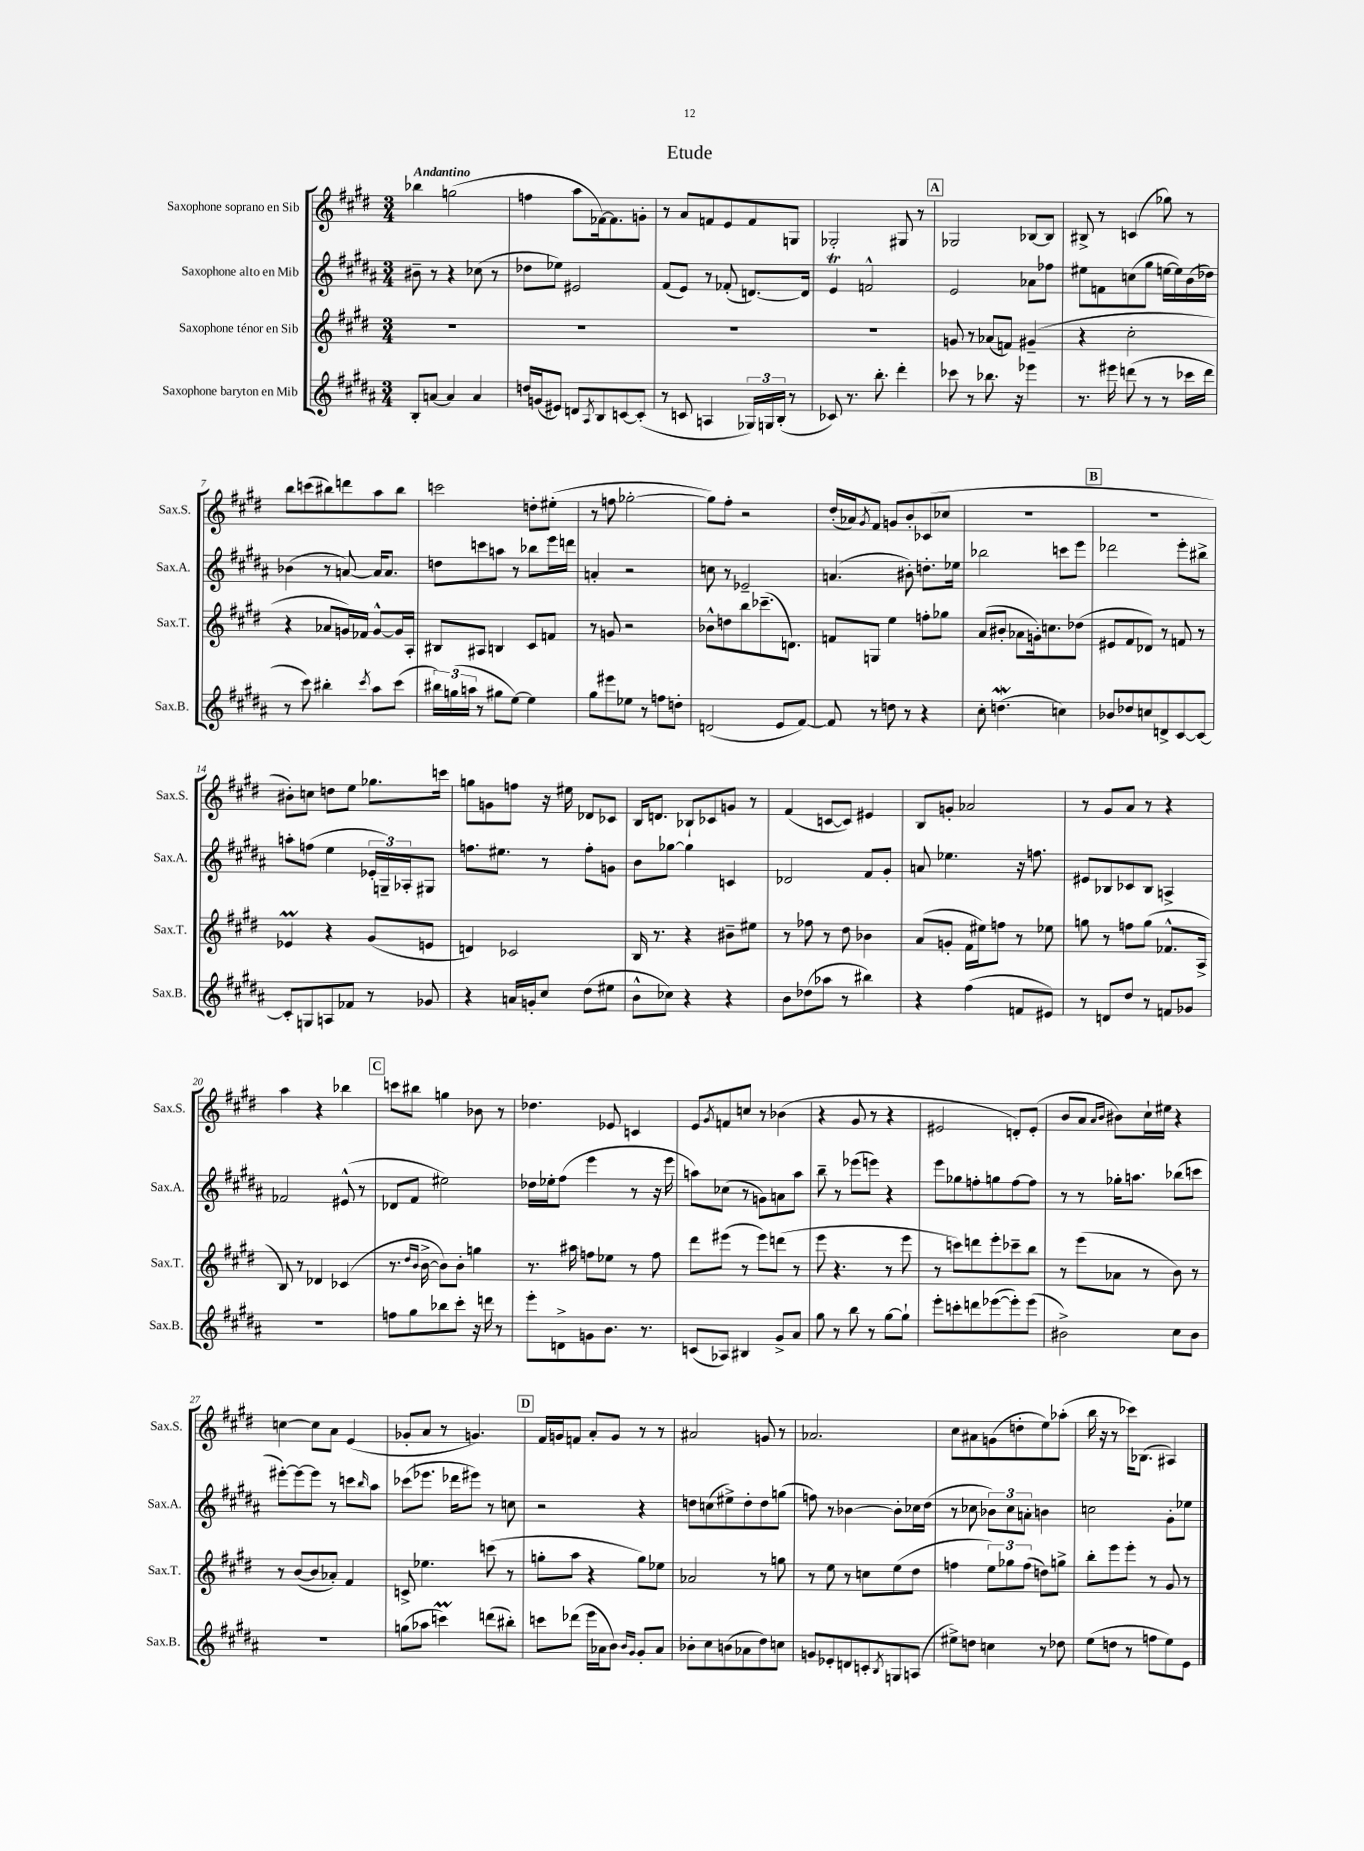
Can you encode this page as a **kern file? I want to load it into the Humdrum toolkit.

**kern	**kern	**kern	**kern
*part4	*part3	*part2	*part1
*staff4	*staff3	*staff2	*staff1
*I"Saxophone baryton en Mib	*I"Saxophone ténor en Sib	*I"Saxophone alto en Mib	*I"Saxophone soprano en Sib
*I'Sax.B.	*I'Sax.T.	*I'Sax.A.	*I'Sax.S.
*clefG2	*clefG2	*clefG2	*clefG2
*k[f#c#g#d#a#]	*k[f#c#g#d#]	*k[f#c#g#d#a#]	*k[f#c#g#d#]
*M3/4	*M3/4	*M3/4	*M3/4
=1	=1	=1	=1
!	!	!	!LO:TX:a:B:t=Andantino
8B'/L	2.r	8b#X~\	4bb-X\
[8an/J	.	8r	.
4a/]	.	4r	(2ggn\
4a/	.	(8cc-X\	.
.	.	8r	.
=2	=2	=2	=2
16ddn/LL	2.r	8dd-X\L	4ffn\
(16gn/J	.	.	.
8e#X/J)	.	8ee-X\J)	.
8dn/L	.	2e#X/	8aa\L
8qA#/	.	.	.
8B/	.	.	[16f-X\k)
.	.	.	8.f-\]
[8cn/	.	.	.
(8c'/J]	.	.	8gn'\J
=3	=3	=3	=3
8r	2.r	(8f#/L	8r
8cn/	.	8e/J)	8a/L
4An/	.	8r	8fn/
.	.	(8f-X'/	8e/
24G-X/LL)	.	[8.dn/L)	8f/
24Gn/	.	.	.
(24B'/JJ	.	.	.
8r	.	.	8Gn/J
.	.	16d/Jk]	.
=4	=4	=4	=4
8c-X/)	2.r	4eT/	2G-X'/
8.r	.	.	.
.	.	2fn^^/	.
8.bb'\	.	.	.
4ddd#'\	.	.	8G#X/
.	.	.	8r
!!LO:REH:place=s1:t=A
=5	=5	=5	=5
8ccc-X\	8gn/	2e/	2G-X/
8r	8r	.	.
8.bb-X\	(8a-X/L	.	.
.	8fn/J)	.	.
16r	.	.	.
4eee-X\	(4g#X~/	8a-X\L	[8B-X/L
.	.	8ff-X\J	8B-/J]
=6	=6	=6	=6
8.r	4r	8ee#X\L	8B#X^/
.	.	8fn\	8r
16eee#X\	.	.	.
(8dddn\	2cc#'\	(8ccn\	(4cn/
8r	.	8gg#\J	.
8r	.	[16een\LL	8gg-X\)
.	.	16ee\])	.
16ccc-X\LL	.	(16b\	8r
16ddd\JJ	.	16dd-X\JJ)	.
!!LO:LB:g=z
=7	=7	=7	=7
8r	4r	(4b-X\	8bb\L
8ccc#\)	.	.	(8cccn\
4bb#X'\	8a-X/L	8r	8bb#X\)
.	16gn/L)	[8an/)	8dddn\
.	16f-X/JJ	.	.
8qccc#/	.	.	.
8aa#\L	[8g^^/L	16a/KL]	8aa\
.	.	8.a/J	.
(8ccc#\J	16g/L]	.	8bb#\J
.	16A'/JJ	.	.
=8	=8	=8	=8
24bb#X\LL)	8B#X/L	8ddn\L	2cccn\
(24ggn\	.	.	.
24aan\JJ	.	.	.
8r	8A#X/J	8cccn\	.
8gg#X\L	4Bn/	8aan\J	.
[8ee\J)	.	8r	.
4ee\]	8c#/L	8bb-X\L	8ddn'\L
.	8fn/J	16eee\L	(8ee#X'\J
.	.	16dddn\JJ	.
=9	=9	=9	=9
8gg#\L	8r	4an'/	8r
8eee#X\	8gn/	.	8ffn\
8ee-X\J	2r	2r	[2gg-X'\
8r	.	.	.
8ffn\L	.	.	.
8ddn'\J	.	.	.
=10	=10	=10	=10
(2dn/	8b-X^^\L	8ccn\	8gg-\L])
.	8ddn\	8r	8ff#'\J
.	8bb\	2e-X~/	2r
.	(8.ccc-X~\	.	.
8e/L	.	.	.
.	8.dn\J)	.	.
[8f#/J)	.	.	.
=11	=11	=11	=11
8f#/]	8fn/L	(4.an/	(16dd#'/LL
.	.	.	16a-X/J)
.	.	.	8qg#/
8r	8Gn/J	.	8f#/J
8ddn\	4ee\	.	8gn/L
8r	.	8b#X'\)	8b'/
4r	8ffn'\L	8.ddn'\L	(8c-X/
.	8gg-X\J	.	8cc-X/J
.	.	16ee-X\Jk	.
=12	=12	=12	=12
8cc#'\	(8a/L	2bb-X\	2.r
(4.ddnw\	8b#X'/J	.	.
.	8a-X\L	.	.
.	16gn'\k)	.	.
.	8.ccn\	.	.
4ccn\)	.	8cccn\L	.
.	(8dd-X\J	8eee\J	.
!!LO:REH:place=s1:t=B
=13	=13	=13	=13
8b-X/L	8e#X/L	2ddd-X\	2.r
8dd-X/	8f#/	.	.
8ccn/	8d-X/J)	.	.
8dn^/	8r	.	.
[8c#/	8fn/	8eee'\L	.
8c#/J_	8r	8bb#X^\J	.
!!LO:LB:g=z
=14	=14	=14	=14
8c#'/L]	4e-XM/	8aan'\L	8b#X'\L)
8Gn/	.	(8ffn\J	8ccn\J
8An/	4r	4ee\	8ddn\L
8f-X/J	.	.	8ee\J
8r	(8g#/L	24e-X'/LL	8.gg-X\L
.	.	24Gn~/)	.
.	.	24A-X'/J	.
8g-X/	8en/J	8G#X/J	.
.	.	.	16cccn\Jk
=15	=15	=15	=15
4r	4dn/)	8.ffn\L	8ggn\L
.	.	.	8gn\
.	.	8.ee#X\J	.
16an/LL	2c-X/	.	8ffn\J
16gn'/J	.	.	.
8cc#/J	.	8r	16r
.	.	.	16ee#X\
(8dd#\L	.	8ff'\L	8d-X/L
8ee#X\J	.	8gn\J	8c-X/J
=16	=16	=16	=16
8b^^\L	16B/	8b\L	16B/KL
.	8.r	.	8.dn/J
8cc-X\J)	.	[8gg-X\J	.
4r	4r	4gg-\]	8B-X`/L
.	.	.	8c-X/
4r	8b#X~\L	4cn/	8gn/J
.	8ee#X\J	.	8r
=17	=17	=17	=17
8b\L	8r	2d-X/	(4f#/
(8dd-X\	8ff-X\	.	.
8aa-X\J	8r	.	[8cn/L
8r	8dd#\	.	8c/J])
4bb#X\)	4b-X\	8f#/L	4e#X/
.	.	8g#'/J	.
=18	=18	=18	=18
4r	(8a/L	8an/	8B/L
.	8gn'/J	4.ee-X\	8gn'/J
(4ff#\	16f#\LL	.	2a-X/
.	16ee#X\J)	.	.
.	8ffn\J	.	.
8fn/L	8r	16r	.
.	.	8.ffn\	.
8e#X/J)	8ee-X\	.	.
=19	=19	=19	=19
8r	8ggn\	8e#X/L	8r
8dn/L	8r	8B-X/	8g#/L
8dd#/J	8ffn\L	8c-X/	8a/J
8r	(8gg\J	8B-/J	8r
8fn/L	8.f-X^^/L	4An^/	4r
8g-X/J	.	.	.
.	16A^/Jk	.	.
!!LO:LB:g=z
=20	=20	=20	=20
2.r	8B/)	2f-X/	4aa\
.	8r	.	.
.	4d-X/	.	4r
.	(4c-X/	(8e#X^^/	4bb-X\
.	.	8r	.
!!LO:REH:place=s1:t=C
=21	=21	=21	=21
8ffn\L	8.r	8d-X/L	8cccn\L
8gg#\	.	8f#/J	8bb#X\J
.	16qqdd#/LL	.	.
.	16qqb/JJ	.	.
.	[16b^\	.	.
8bb-X\	8b\L])	2ee#X\)	4ggn\
8ccc#'\J	8b'\J	.	.
16r	4ggn\	.	8b-X\
16dddn\	.	.	.
8r	.	.	8r
=22	=22	=22	=22
8eee'\L	8.r	16dd-X\LL	4.dd-X\
.	.	16ee-X'\J	.
8dn^\	.	(8ff#\J	.
.	16aa#X\	.	.
8gn\	8ffn\L	4eee\	.
8.b\J	8ee-X\J	.	8e-X/
.	8r	8r	4cn/
8.r	.	.	.
.	8ff\	16r	.
.	.	16eee\	.
=23	=23	=23	=23
(8cn/L	8ddd#\L	8aan\L)	8e/L
.	.	.	8qg#/
8A-X/J)	(8eee#X\J	(8cc-X\J	8fn/
4B#X/	8r	8r	8ccn/J
.	8eee#\L)	8gn\L)	8r
8g#^/L	(8dddn\J	8an\	(4b-X\
8a#/J	8r	8aa\J	.
=24	=24	=24	=24
8gg#\	8eee\	8bb~\	4r
8r	4.r	8r	.
8bb\	.	(8eee-X\L	8g#/
8r	.	8eeen\J)	8r
[8gg#\L	8r	4r	4r
8gg#`\J]	8eee\	.	.
=25	=25	=25	=25
8eee'\L	8r	8eee\L	2e#X/
8cccn'\	8cccn\L)	8gg-X\	.
8dddn\	8dddn\	8ffn'\	.
([8eee-X\	8eee'\	8ggn\	.
8eee-'\])	8ccc-X~\	[8ff\	8dn'/L)
(8eee-\J	8bb\J	8ff\J]	(8e#'/J
=26	=26	=26	=26
2b#X^\)	8r	8r	8b/L
.	(8eee\L	8r	8a/J
.	.	.	16qqa/LL
.	.	.	16qqb/JJ
.	8a-X\J	16gg-X'\KL	8b#X\L)
.	.	8.aan\J	.
.	8r	.	16cc#`\L
.	.	.	16ee#X\JJ
8cc#\L	8b\)	(8bb-X\L	4r
8b#\J	8r	8cccn\J	.
!!LO:LB:g=z
=27	=27	=27	=27
2.r	8r	[8eee#X'\L)	[4ccn\
.	([8b/L	8eee#\_	.
.	8b/]	8eee#\J]	8cc\L]
.	8a-X'/J)	8r	8a\J
.	4f#/	8cccn\L	(4e/
.	.	16qqbb/	.
.	.	8aa#\J	.
=28	=28	=28	=28
(8ggn\L	8cn^/	(8ccc-X\L	8g-X'/L
8aa-X\J	4.ee-X\	8.eee-X\J	8a/J
4cccnM\)	.	.	8r
.	.	16ddd-X\KL	.
.	.	8eee#X\J)	4.gn/)
(8dddn\L	(8cccn\	8r	.
8bb#X'\J)	8r	8ccn\	.
!!LO:REH:place=s1:t=D
=29	=29	=29	=29
8cccn\L	8ggn'\L	2r	16f#/LL
.	.	.	16gn/J
(8ddd-X\J	8aa\J	.	8fn/J
16eee\LL	4r	.	8a'/L
16a-X\J	.	.	.
8b\J)	.	.	8g/J
16qqb/LL	.	.	.
16qqg#/JJ	.	.	.
8g#'/L	8gg\L)	4r	8r
8a-/J	8ee-X\J	.	8r
=30	=30	=30	=30
8b-X'\L	2a-X/	8ddn\L	2a#X/
8cc#\	.	(8ccn\	.
(8bn\	.	8ee#X^\)	.
8a-X\	.	8dd'\	.
8dd#\)	8r	8dd\	8gn/
8ccn\J	8ggn\	(8ggn\J	8r
=31	=31	=31	=31
8gn/L	8r	8ffn\)	2.a-X/
8e-X'/	8ee\	8r	.
8dn/	8r	[4b-X\	.
8cn'/	8ccn\L	.	.
8qB/	.	.	.
8Gn/	(8ee\	8b-'\L]	.
(8An/J	8dd#\J	16cc-X\L	.
.	.	(16dd#\JJ	.
=32	=32	=32	=32
8ee#X^\L)	4ffn\	8r	8cc#\L
8ddn\J	.	8cc-X\	8a#X\
4ccn\	12ee\L)	12b-X\L)	(8gn\
.	12gg-X\	12cc-\	.
.	.	.	8ddn'\
.	(12ff\J	12an'\J	.
8r	8ddn\L)	4bn\	8ee\)
8dd-X\	8ggn^\J	.	(8aa-X'\J
=33	=33	=33	=33
(8ee\L	8bb'\L	2ccn\	16bb\
.	.	.	16r
8ddn\J	8eee\	.	8r
8r	8eee'\J	.	16ccc-X\KL)
.	.	.	(8.B-X\J
8ffn\L	8r	.	.
8ee\)	8g#/	8g#'\L	4A#X/)
8e\J	8r	8ee-X\J	.
==	==	==	==
*-	*-	*-	*-
